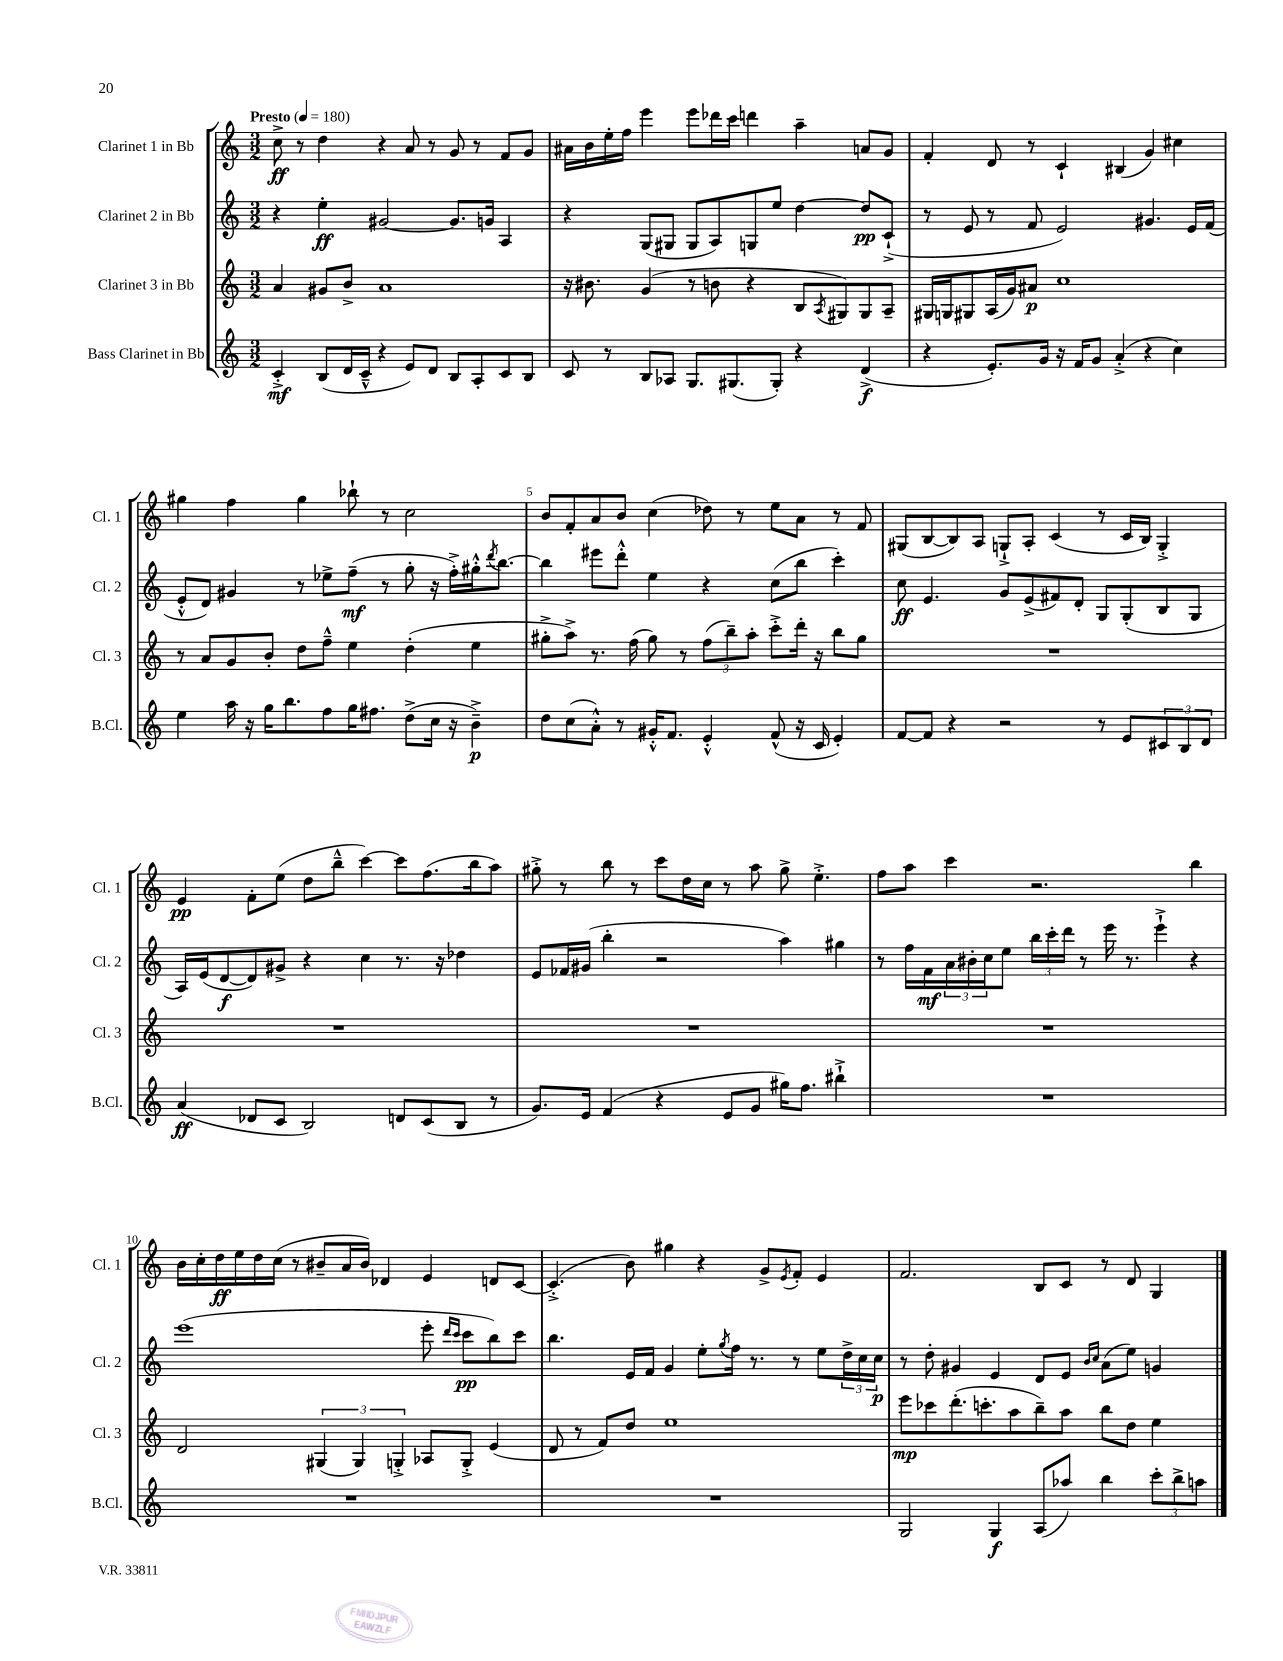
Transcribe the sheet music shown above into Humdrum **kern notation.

**kern	**kern	**kern	**kern
*staff4	*staff3	*staff2	*staff1
*clefG2	*clefG2	*clefG2	*clefG2
*k[]	*k[]	*k[]	*k[]
*M3/2	*M3/2	*M3/2	*M3/2
*MM180	*MM180	*MM180	*MM180
4c'^/	4a/	4r	8cc^\
.	.	.	8r
(8B/L	8g#/L	4ee'\	4dd\
16d/L	8b^/J	.	.
16c~^^/JJ	.	.	.
4r	1a	[2g#/	4r
8e/L)	.	.	8a/
8d/J	.	.	8r
8B/L	.	8.g#/]L	8g/
8A'/	.	.	8r
.	.	16g/Jk	.
8c/	.	4A/	8f/L
8B/J	.	.	8g/J
=	=	=	=
8c/	16r	4r	16a#\LL
.	8.b#\	.	16b\
8r	.	.	16ee'\
.	.	.	16ff\JJ
8B/L	(4g/	(8G/L	4eee\
8A-/J	.	8G#/J	.
8.G/L	8r	8G#/L	8eee\L
.	8b\	8A/)	16ddd-\L
(8.G#/	.	.	16ccc\JJ
.	4r	8G/	4ddd\
8G#'/J)	.	8ee/J	.
4r	8B/L	[4dd\	4aa~\
.	8qA/	.	.
.	8G#/)	.	.
(4d^/	8G#/	8dd/]L	8a/L
.	8A~/J	(8c`^/J	8g/J
=	=	=	=
4r	16G#/LL	8r	4f'/
.	16G/J	.	.
.	8G#/	8e/	.
8.e'/L)	(16A/L	8r	8d/
.	16g/J)	.	.
.	8a#/J	8f/	8r
16g/Jk	.	.	.
16r	1cc	2e/)	4c`/
16f/LK	.	.	.
8g/J	.	.	.
(4a'^/	.	.	(4B#/
4r	.	4.g#/	4g/)
4cc\)	.	.	4cc#\
.	.	16e/LL	.
.	.	(16f/JJ	.
=	=	=	=
4ee\	8r	8e'^^/L	4gg#\
.	8a/L	8d/J)	.
16aa\	8g/	4g#/	4ff\
16r	.	.	.
16gg\LK	8b'/J	.	.
8.bb\	.	.	.
.	8dd\L	8r	4gg#\
8ff\	8ff~^^\J	8ee-^\L	.
16gg\K	4ee\	(8ff~\J	8bb-`\
8.ff#\J	.	.	.
.	.	8r	8r
(8dd^\L	(4dd'\	8gg'\	2cc\
16cc\Jk	.	16r	.
16r	.	16ff'^\LL)	.
4b~^\)	4ee\	16gg#'^^\J	.
.	.	8qddd/	.
.	.	[8.bb\J	.
=	=	=	=
8dd\L	8gg#'^\L	4bb\]	8b/L
(8cc\	8aa^\J)	.	8f'/
8a'^^\J)	8.r	8eee#\L	8a/
8r	.	8ddd'^^\J	8b/J
.	(16ff\	.	.
16g#'^^/LK	8gg#\)	4ee\	(4cc\
8.f/J	.	.	.
.	8r	.	.
4e'^^/	(12ff\L	4r	8dd-\)
.	12bb~\)	.	.
.	.	.	8r
.	12aa'\J	.	.
(8f^^/	8ccc'^\L	(8cc\L	8ee\L
16r	16ddd'\Jk	8bb\J	8a\J
16c/	16r	.	.
4e'/)	8bb\L	4ccc'\)	8r
.	8gg#\J	.	8f/
=	=	=	=
[8f/L	1.r	8cc\	(8G#/L
8f/]J	.	4.e/	[8B/
4r	.	.	8B/])
.	.	.	8A/J
2r	.	8g/L	8G`^/L
.	.	(8e^/	8A'/J
.	.	8f#/)	(4c/
.	.	8d'/J	.
8r	.	8G/L	8r
8e/L	.	(8G'/	16c/LL
.	.	.	16B/JJ)
12c#/	.	8B/	4G'^/
12B/	.	.	.
.	.	8G/J	.
12d/J	.	.	.
=	=	=	=
(4a/	1.r	16A/LL)	4e/
.	.	(16e/J	.
.	.	[8d/	.
8d-/L	.	8d/])	8f'\L
8c/J	.	8g#^/J	(8ee\J
2B/)	.	4r	8dd\L
.	.	.	8bb~^^\J
.	.	4cc\	[4ccc\)
8d/L	.	8.r	8ccc\]L
(8c/	.	.	(8.ff\
.	.	16r	.
8B/J	.	4dd-\	.
.	.	.	16bb\k
8r	.	.	8aa\J)
=	=	=	=
8.g/L)	1.r	8e/L	8gg#'^\
.	.	16f-/L	8r
16e/Jk	.	(16g#/JJ	.
(4f/	.	4bb'\	8bb\
.	.	.	8r
4r	.	2r	8ccc\L
.	.	.	16dd\L
.	.	.	16cc\JJ
8e/L	.	.	8r
8g/J	.	.	8aa\
16gg#\LK)	.	4aa\)	8gg#^\
8.ff\J	.	.	.
.	.	.	4.ee'^\
4bb#`^\	.	4gg#\	.
=	=	=	=
1.r	1.r	8r	8ff\L
.	.	16ff\LL	8aa\J
.	.	16f\	.
.	.	24a\	4ccc\
.	.	24b#'\	.
.	.	24cc\J	.
.	.	8ee\J	.
.	.	24bb\LL	2.r
.	.	24ccc'\	.
.	.	24ddd\JJ	.
.	.	8r	.
.	.	16eee\	.
.	.	8.r	.
.	.	4eee`^\	.
.	.	4r	4bb\
=	=	=	=
1.r	2d/	(1eee	16b\LL
.	.	.	16cc'\
.	.	.	16dd\
.	.	.	16ee\
.	.	.	16dd\
.	.	.	(16cc\JJ
.	.	.	8r
.	(6G#/	.	8b#~/L
.	.	.	16a/L
.	6G#/)	.	.
.	.	.	16b#/JJ)
.	.	.	4d-/
.	6G'^/	.	.
.	8A-/L	8eee'\	4e/
.	.	16qqddd/LL	.
.	.	16qqccc/JJ	.
.	8G'^/J	8ccc\L	.
.	(4e/	8bb\)	8d/L
.	.	8ccc\J	[8c/J
=	=	=	=
1.r	8d/	4.bb\	(4.c'^/]
.	8r	.	.
.	8f/L)	.	.
.	8dd/J	16e/LL	8b\)
.	.	16f/JJ	.
.	1ee	4g/	4gg#\
.	.	8ee'\L	4r
.	.	8qgg/	.
.	.	16ff\Jk	.
.	.	8.r	.
.	.	.	8g^/L
.	.	.	8qe/
.	.	8r	8f'/J
.	.	8ee\L	4e/
.	.	24dd^\L	.
.	.	24cc\	.
.	.	24cc\JJ	.
=	=	=	=
2G/	8eee\L	8r	2.f/
.	8ccc-\	8dd'\	.
.	(8.ddd'\	4g#/	.
.	8.ccc'\	.	.
4G/	.	4e/	.
.	8aa\	.	.
(8A/L	8bb~\)	8d/L	8B/L
8aa-/J)	8aa\J	8e/J	8c/J
.	.	16qqb/LL	.
.	.	16qqcc/JJ	.
4bb\	8bb\L	(8a\L	8r
.	8dd\J	8ee\J)	8d/
12ccc'\L	4ee\	4g/	4G/
12bb^\	.	.	.
12aa\J	.	.	.
==	==	==	==
*-	*-	*-	*-
